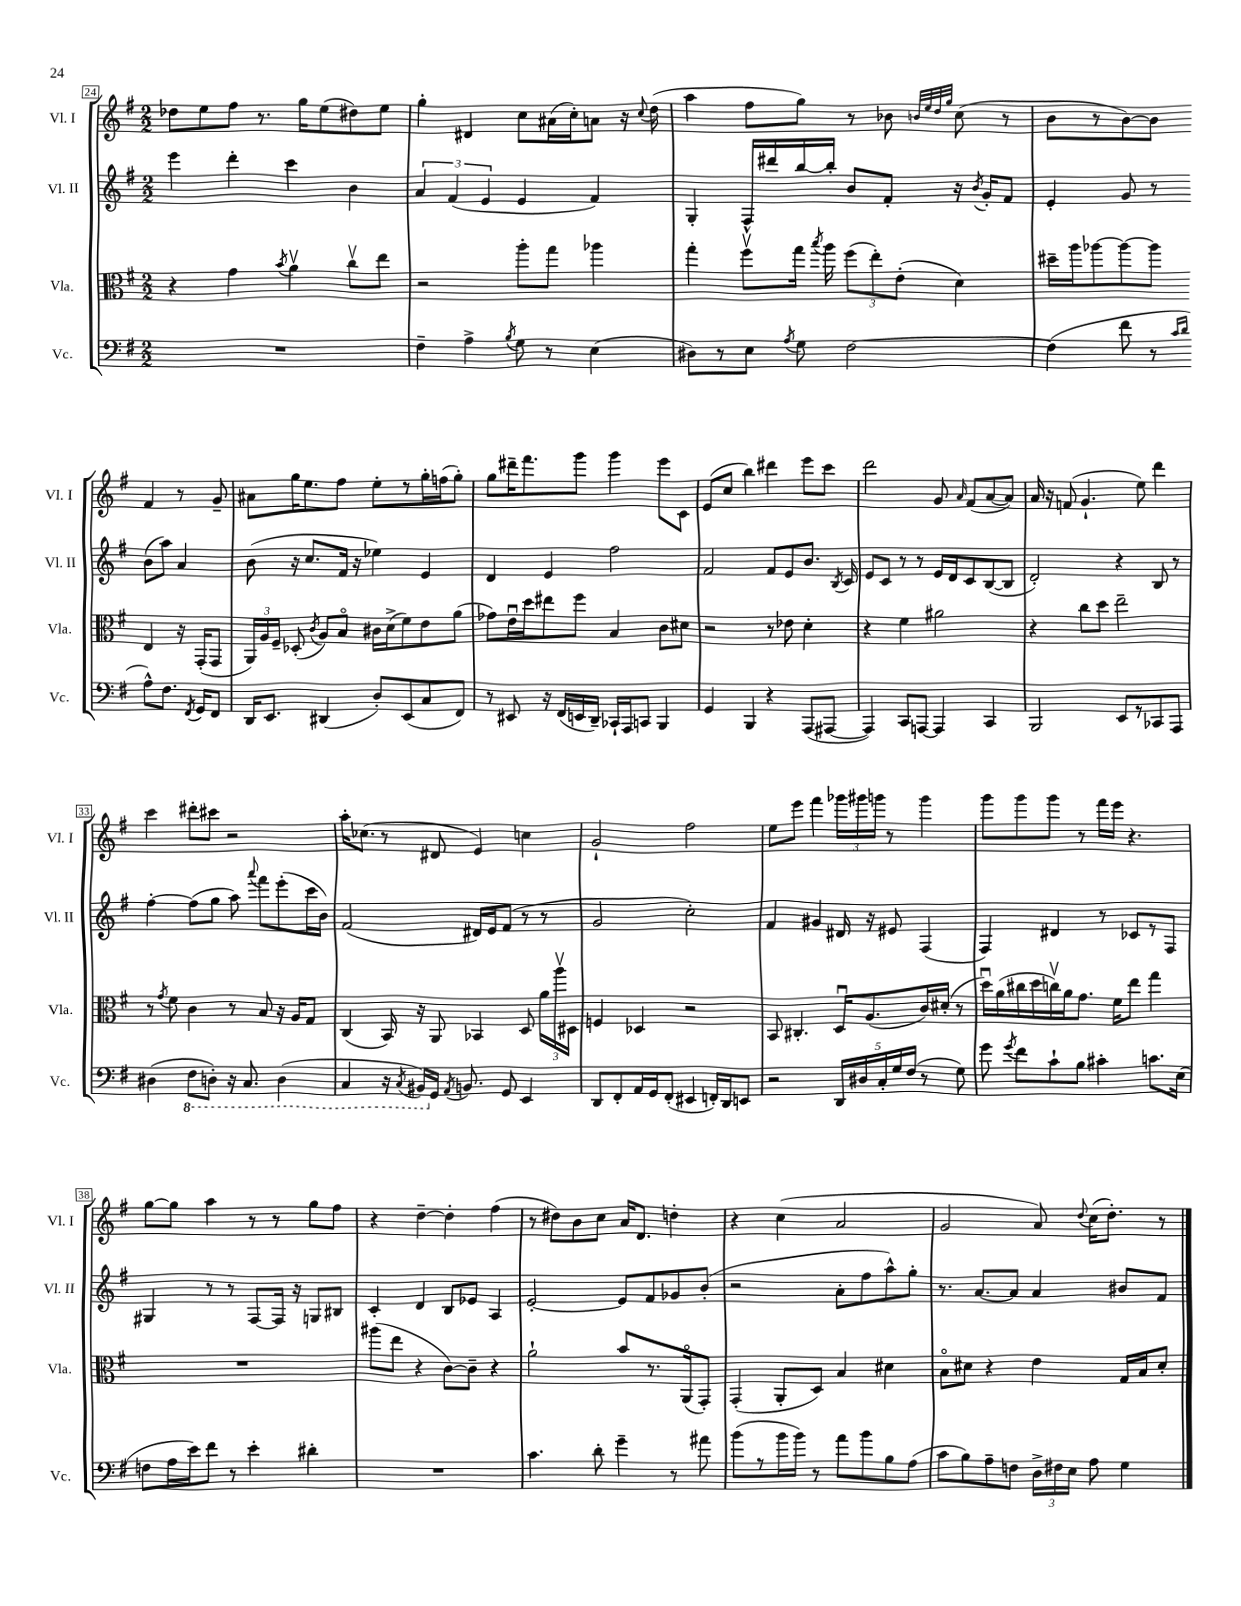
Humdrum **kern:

**kern	**kern	**kern	**kern
*part4	*part3	*part2	*part1
*staff4	*staff3	*staff2	*staff1
*I"Vc.	*I"Vla.	*I"Vl. II	*I"Vl. I
*I'Vc.	*I'Vla.	*I'Vl. II	*I'Vl. I
*clefF4	*clefC3	*clefG2	*clefG2
*k[f#]	*k[f#]	*k[f#]	*k[f#]
*M2/2	*M2/2	*M2/2	*M2/2
=24	=24	=24	=24
1r	4r	4eee\	8dd-X\L
.	.	.	8ee\
.	4g\	4ddd'\	8ff#\J
.	.	.	8.r
.	8qb/	.	.
.	4av\	4ccc\	.
.	.	.	16gg\KL
.	.	.	(8ee\
.	8ccv\L	4b\	8dd#X\)
.	8ee\J	.	8ee\J
=25	=25	=25	=25
4F#~\	2r	6a/	4gg'\
.	.	(6f#/	.
4A^\	.	.	4d#X/
.	.	6e/	.
8qB/	.	.	.
8G\	8aa'\L	4e/	8cc\L
8r	8gg\J	.	(16a#X\L
.	.	.	16cc'\J)
(4E\	4aa-X\	4f#/)	8an\J
.	.	.	16r
.	.	.	8qqcc/
.	.	.	(16dd\
=26	=26	=26	=26
8D#X\L)	4gg'\	4G'/	4aa\
8r	.	.	.
8E\J	8ff#v\L	16F#^^/LL	8ff#\L
.	.	16ddd#X/	.
8qA/	.	.	.
8G\	16gg\Jk	[16bb/	8gg\J)
.	8qbb/	.	.
.	16aa\	16bb'/JJ]	.
[2F#\	(12ff#\L	8b/L	8r
.	12ee'\)	.	.
.	.	8f#'/J	8b-X\
.	(12e'\J	.	.
.	.	.	32qqbn/LLL
.	.	.	32qqee/
.	.	.	32qqdd/
.	.	.	32qqgg/JJJ
.	4d\)	16r	(8cc\
.	.	8qb/	.
.	.	16g'/KL	.
.	.	8f#/J	8r
=27	=27	=27	=27
(4F#\]	16dd#X~\LL	4e'/	8b\L
.	16aa\J	.	.
.	[8aa-X\	.	8r
8f#\	8aa-\_	8g/	[8b\)
8r	8aa-\J]	8r	8b\J]
16qqc/LL	.	.	.
16qqd/JJ	.	.	.
8A^^\L)	4E/	(8b\L	4f#/
8.F#\J	.	8aa\J)	.
.	16r	4a/	8r
8qFF#/	.	.	.
16GG/KL	(16GG'/KL	.	.
8FF#/J	8GG/J	.	8g~/
!!LO:LB:g=z
=28	=28	=28	=28
16DD/KL	24AA/LL)	(8b\	8a#X\L
.	24A/	.	.
8.EE/J	.	.	.
.	24F#~/JJ	.	.
.	(8D-X'/	16r	16gg\K
.	.	8.cc/L	8.ee\
.	8qc/	.	.
(4DD#X/	8A/L)	.	.
.	8B/J	16f#/Jk	8ff#\J
.	.	16r	.
8D'/L)	16c#X\LL	4ee-X\)	8ee'\L
.	(16d^\J	.	.
(8EE/	8f#\)	.	8r
8C/	8e\	4e/	16gg'\L
.	.	.	(16ffn\J
8FF#/J)	(8a\J	.	8gg'\J)
=29	=29	=29	=29
8r	8g-X\L)	4d/	8gg\L
8EE#X/	16eu\L	.	16ddd#X~\K
.	16dd\J	.	8.fff#\
16r	8ee#X\	4e/	.
(16FF#/LL	.	.	.
16EEn/	8ff#\J	.	8ggg\J
16DD~/JJ)	.	.	.
16CC-X`/LL	4B/	2ff#\	4ggg\
16AAA/J	.	.	.
8CCn/J	.	.	.
4BBB/	8c\L	.	8eee\L
.	8d#X\J	.	8c\J
=30	=30	=30	=30
4GG/	2r	2f#/	(8e/L
.	.	.	8cc/J
4BBB/	.	.	4bb\)
4r	8r	8f#/L	4ddd#X\
.	8e-X\	8e/	.
(8AAA/L	4d'\	8.b/J	8eee\L
[8AAA#X/J	.	.	8ccc\J
.	.	8qB/	.
.	.	16c/	.
=31	=31	=31	=31
4AAA#/])	4r	8e/L	2ddd\
.	.	8c/J	.
8CC/L	4f#\	8r	.
[8AAAn/J	.	8r	.
4AAA/]	2a#X\	16e/LL	8g/
.	.	16d/J	.
.	.	.	16qqa/
.	.	8c/	(8f#/L
4CC/	.	([8B/	[8a/
.	.	8B/J]	8a/J])
=32	=32	=32	=32
2BBB/	4r	2d'/)	16a/
.	.	.	16r
.	.	.	(8fn/
.	8cc\L	.	4.g`/
.	8dd\J	.	.
8EE/L	2ee~\	4r	.
8r	.	.	8ee\)
8CC-X/	.	8B/	4ddd\
8AAA/J	.	8r	.
!!LO:LB:g=z
=33	=33	=33	=33
(4D#X\	8r	[4ff#'\	4ccc\
.	8qg/	.	.
.	8f#\	.	.
*8ba	*	*	*
8FF#\L	4c\	(8ff#\L]	8ddd#X'\L
8DDn'\J)	.	8gg\J	8ccc#X\J
16r	8r	8aa\)	2r
8.CC/	.	.	.
.	.	8qqaaa/	.
.	8B/	8fff#\L	.
(4DD\	16r	(8eee'\	.
.	16A/KL	.	.
.	8G/J	16ccc\L	.
.	.	16b\JJ)	.
=34	=34	=34	=34
4CC/	(4C/	(2f#/	16aa'\KL
.	.	.	(8.cc-X\J
16r	16BB/)	.	8r
8qCC/	.	.	.
16BBB#X/LL)	16r	.	.
*X8ba	*	*	*
16GG/JJ	8AA/	.	8d#X/
8qAA/	.	.	.
8.BBn/	.	.	.
.	4BB-X/	16d#X/LL)	4e/)
.	.	16e/J	.
8GG/	.	(8f#/J	.
4EE/	8D/	8r	4ccn\
.	24a\LL	8r	.
.	24aav\	.	.
.	24D#X\JJ	.	.
=35	=35	=35	=35
8DD/L	4Fn/	2g/	2g`/
8FF#'/	.	.	.
16AA/L	4D-X/	.	.
16GG/J	.	.	.
(8FF#'/J	.	.	.
4EE#X/	2r	2cc'\)	2ff#\
16FFn'/LL)	.	.	.
16DD/J	.	.	.
8EEn/J	.	.	.
=36	=36	=36	=36
2r	8BB/	4f#/	8ee\L
.	4.C#X'/	.	8eee\J
.	.	4g#X/	4fff#\
20DD/LL	16Du/KL	16d#X/	24ggg-X\LL
.	.	.	24ggg#X\
20D#X/	.	.	.
.	(8.A/	16r	.
.	.	.	24gggn\JJ
20C'/	.	.	.
.	.	8e#X/	8r
20G/	.	.	.
(20F#/JJ	.	.	.
8r	16c/L)	(4F#/	4ggg\
.	(16d#X'/JJ	.	.
8G\)	8r	.	.
=37	=37	=37	=37
8g\	16ddu\LL)	4F#/)	8ggg\L
.	(16a\	.	.
8qg/	.	.	.
8f#\L	16cc#X\	.	8ggg\
.	16dd\	.	.
8c`\	16ccnv\)	4d#X/	8ggg\J
.	16a\J	.	.
8B\J	8.g\J	.	8r
4c#X'\	.	8r	16fff#\LL
.	16f#\KL	.	16eee\JJ
.	8ee\J	8c-X/L	4.r
8.cn\L	4gg\	8r	.
.	.	8F#/J	.
(16E\Jk	.	.	.
!!LO:LB:g=z
=38	=38	=38	=38
8Fn\L	1r	4G#X/	[8gg\L
16A\L	.	.	8gg\J]
16e\J)	.	.	.
8f#\J	.	8r	4aa\
8r	.	8r	.
4e'\	.	[8F#/L	8r
.	.	16F#/Jk]	8r
.	.	16r	.
4d#X'\	.	8Gn/L	8gg\L
.	.	8B#X/J	8ff#\J
=39	=39	=39	=39
1r	(8aa#X\L	4c'/	4r
.	8ee\J	.	.
.	4r	4d/	[4dd~\
.	[8c\L)	8B/L	4dd'\]
.	8c~\J]	8e-X/J	.
.	4r	4A/	(4ff#\
=40	=40	=40	=40
4.c\	2a`\	[2e'/	8r
.	.	.	8dd#X\L)
.	.	.	8b\
8d'\	.	.	8cc\J
4g~\	8b/L	8e/L]	16a/KL
.	.	.	8.d/J
.	8.r	8f#/	.
8r	.	8g-X/	4ddn'\
.	(16AA/k	.	.
8a#X\	8GG'/J)	(8b'/J	.
=41	=41	=41	=41
(8b\L	(4GG'/	2r	4r
8r	.	.	.
16b\L	8AA'/L	.	(4cc\
16b\JJ)	.	.	.
8r	8D/J)	.	.
8a\L	4B/	8a'\L	2a/
8b\	.	8ff#\	.
8B\	4d#X\	8aa^^\)	.
(8A\J	.	8gg'\J	.
=42	=42	=42	=42
8c\L	8B\L	8.r	2g/
8B\)	8d#X\J	.	.
.	.	[8.a/L	.
8A~\	4r	.	.
8Fn\J	.	8a/J]	.
24D^\LL	4e\	4a/	8a/)
24F#X\	.	.	.
24E\JJ	.	.	.
.	.	.	8qqdd/
8A\	.	.	(16cc\KL
.	.	.	8.dd'\J)
4G\	16G/LL	8b#X/L	.
.	16B/J	.	.
.	8d#'/J	8f#/J	8r
==	==	==	==
*-	*-	*-	*-
